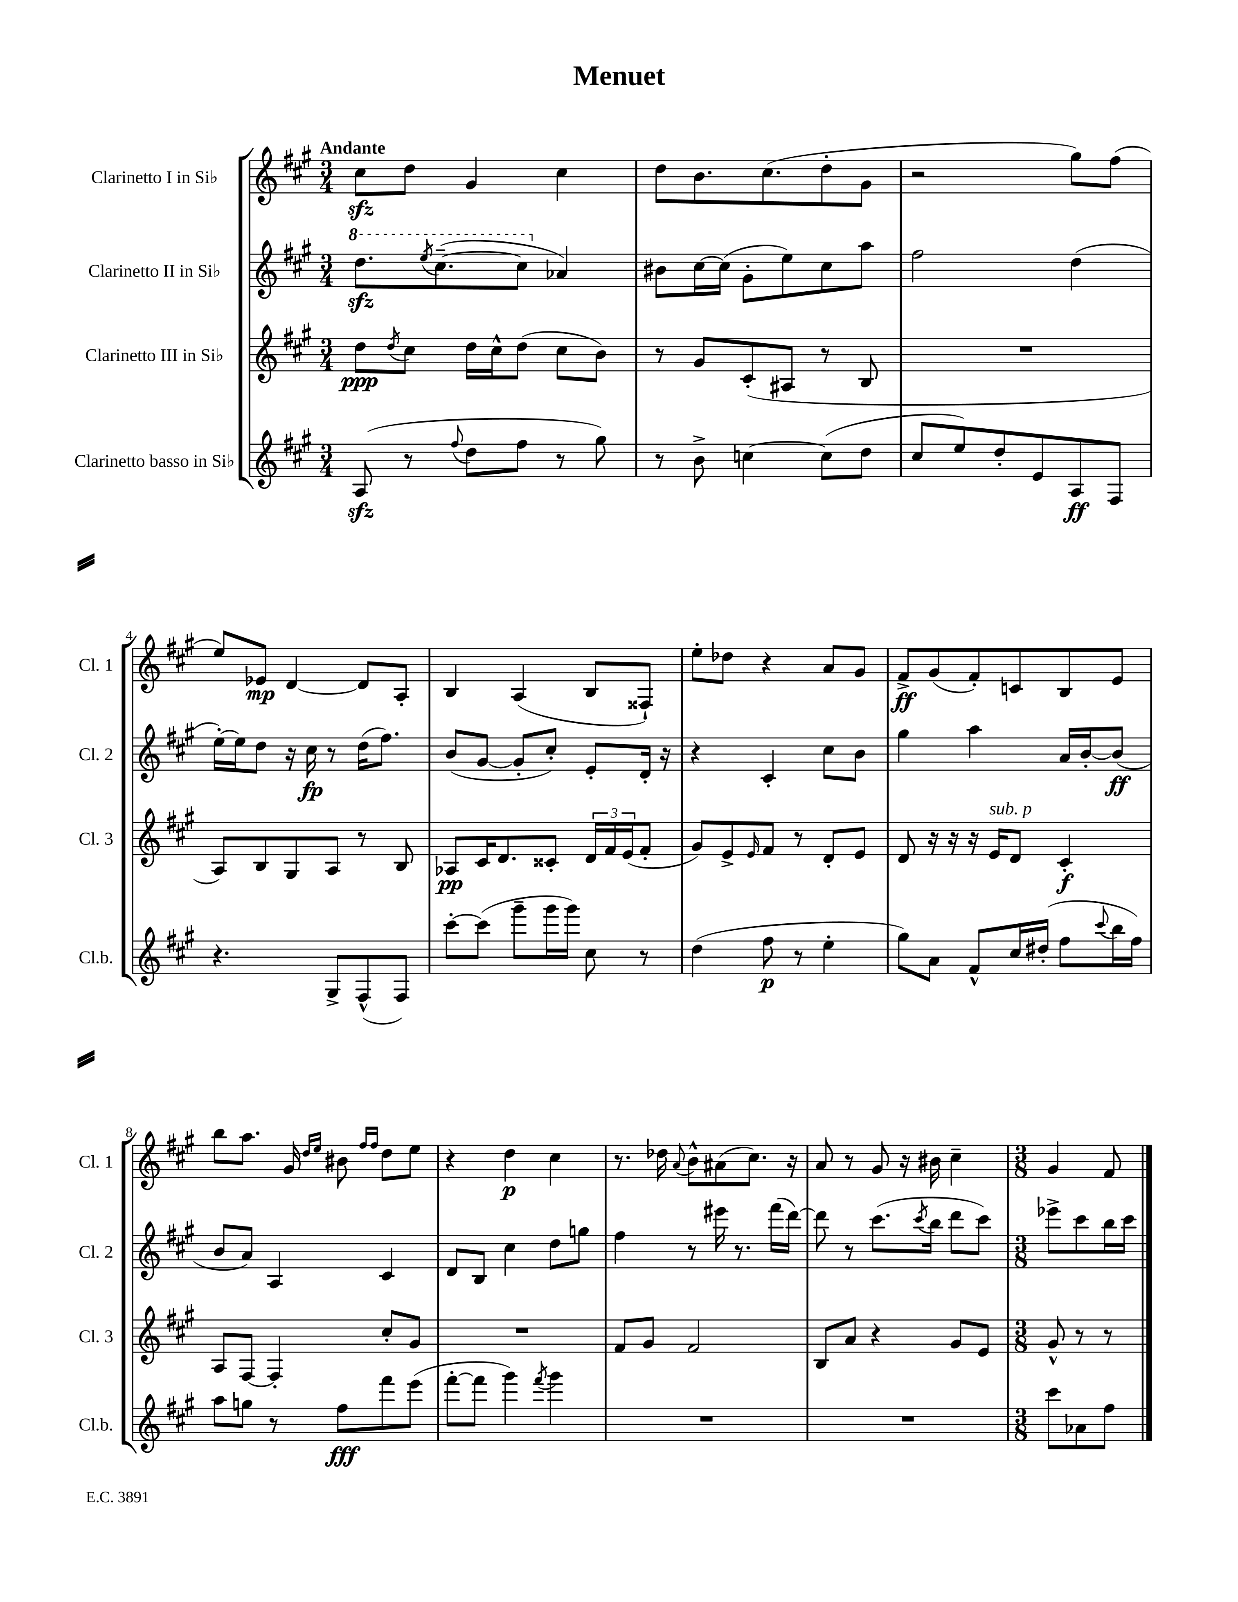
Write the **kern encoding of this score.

**kern	**dynam	**kern	**dynam	**kern	**dynam	**kern	**dynam
*part4	*part4	*part3	*part3	*part2	*part2	*part1	*part1
*staff4	*staff4	*staff3	*staff3	*staff2	*staff2	*staff1	*staff1
*I"Clarinetto basso in Si♭	*	*I"Clarinetto III in Si♭	*	*I"Clarinetto II in Si♭	*	*I"Clarinetto I in Si♭	*
*I'Cl.b.	*	*I'Cl. 3	*	*I'Cl. 2	*	*I'Cl. 1	*
*clefG2	*	*clefG2	*	*clefG2	*	*clefG2	*
*k[f#c#g#]	*	*k[f#c#g#]	*	*k[f#c#g#]	*	*k[f#c#g#]	*
*M3/4	*	*M3/4	*	*M3/4	*	*M3/4	*
*	*	*	*	*8va	*	*	*
=1	=1	=1	=1	=1	=1	=1	=1
!	!	!	!	!	!	!LO:TX:a:B:t=Andante	!
(8Azz/	.	8dd\L	ppp	8.dddzz\L	.	8cc#zz\L	.
.	.	8qdd/	.	.	.	.	.
8r	.	8cc#\J	.	.	.	8dd\J	.
.	.	.	.	8qeee/	.	.	.
.	.	.	.	([8.ccc#~\	.	.	.
8qqff#/	.	.	.	.	.	.	.
8dd\L	.	16dd\LL	.	.	.	4g#/	.
.	.	16cc#^^\J	.	.	.	.	.
8ff#\J	.	(8dd\J	.	8ccc#\J]	.	.	.
*	*	*	*	*X8va	*	*	*
8r	.	8cc#\L	.	4a-X/)	.	4cc#\	.
8gg#\)	.	8b\J)	.	.	.	.	.
=2	=2	=2	=2	=2	=2	=2	=2
8r	.	8r	.	8b#X\L	.	8dd\L	.
8b^\	.	8g#/L	.	[16cc#\L	.	8.b\	.
.	.	.	.	(16cc#\JJ]	.	.	.
[4ccn\	.	(8c#'/	.	8g#'\L	.	.	.
.	.	.	.	.	.	(8.cc#\	.
.	.	8A#X/J	.	8ee\)	.	.	.
(8cc\L]	.	8r	.	8cc#\	.	8dd'\	.
8dd\J	.	8B/	.	8aa\J	.	8g#\J	.
=3	=3	=3	=3	=3	=3	=3	=3
8cc#/L	.	2.r	.	2ff#\	.	2r	.
8ee/)	.	.	.	.	.	.	.
8dd'/	.	.	.	.	.	.	.
8e/	.	.	.	.	.	.	.
8A/	ff	.	.	(4dd\	.	8gg#\L)	.
8F#/J	.	.	.	.	.	(8ff#\J	.
!!LO:LB:g=z
=4	=4	=4	=4	=4	=4	=4	=4
4.r	.	8A/L)	.	[16ee'\LL)	.	8ee/L)	.
.	.	.	.	16ee\J]	.	.	.
.	.	8B/	.	8dd\J	.	8e-X/J	mp
.	.	8G#/	.	16r	.	[4d/	.
.	.	.	.	16cc#\	fp	.	.
8G#^/L	.	8A/J	.	8r	.	.	.
(8F#^^/	.	8r	.	(16dd\KL	.	8d/L]	.
.	.	.	.	8.ff#\J)	.	.	.
8F#/J)	.	8B/	.	.	.	8A'/J	.
=5	=5	=5	=5	=5	=5	=5	=5
[8ccc#'\L	.	8A-X/L	pp	(8b/L	.	4B/	.
(8ccc#\J]	.	16c#/K	.	[8g#/J	.	.	.
.	.	8.d/	.	.	.	.	.
8ggg#~\L	.	.	.	8g#'/L]	.	(4A/	.
16ggg#\L	.	8c##X'/J	.	8cc#'/J)	.	.	.
16ggg#\JJ)	.	.	.	.	.	.	.
8cc#\	.	24d/LL	.	8e'/L	.	8B/L	.
.	.	24f#/	.	.	.	.	.
.	.	(24e/J	.	.	.	.	.
8r	.	8f#'/J	.	16d'/Jk	.	8F##X`/J)	.
.	.	.	.	16r	.	.	.
=6	=6	=6	=6	=6	=6	=6	=6
(4dd\	.	8g#/L)	.	4r	.	8ee'\L	.
.	.	8e^/	.	.	.	8dd-X\J	.
.	.	16qqe/	.	.	.	.	.
8ff#\	p	8f#/J	.	4c#'/	.	4r	.
8r	.	8r	.	.	.	.	.
4ee'\	.	8d'/L	.	8cc#\L	.	8a/L	.
.	.	8e/J	.	8b\J	.	8g#/J	.
=7	=7	=7	=7	=7	=7	=7	=7
8gg#\L)	.	8d/	.	4gg#\	.	8f#^/L	ff
8a\J	.	16r	.	.	.	(8g#/	.
.	.	16r	.	.	.	.	.
8f#^^/L	.	16r	.	4aa\	.	8f#'/)	.
!	!	!LO:TX:a:i:t=sub. p	!	!	!	!	!
.	.	16e/KL	.	.	.	.	.
16cc#/L	.	8d/J	.	.	.	8cn/	.
(16dd#X'/JJ	.	.	.	.	.	.	.
8ff#\L	.	4c#'/	f	16a/LL	.	8B/	.
.	.	.	.	[16b'/J	.	.	.
8qqccc#/	.	.	.	.	.	.	.
16bb\L	.	.	.	(8b/J]	ff	8e/J	.
16ff#\JJ)	.	.	.	.	.	.	.
!!LO:LB:g=z
=8	=8	=8	=8	=8	=8	=8	=8
8aa\L	.	8A/L	.	8b/L	.	8bb\L	.
8ggn\J	.	[8F#/J	.	8a/J)	.	8.aa\J	.
8r	.	4F#'/]	.	4A/	.	.	.
.	.	.	.	.	.	16g#/	.
.	.	.	.	.	.	16qqdd/LL	.
.	.	.	.	.	.	16qqee/JJ	.
8ff#\L	fff	.	.	.	.	8b#X\	.
.	.	.	.	.	.	16qqff#/LL	.
.	.	.	.	.	.	16qqff#/JJ	.
8fff#\	.	8cc#'/L	.	4c#/	.	8dd\L	.
(8eee\J	.	8g#/J	.	.	.	8ee\J	.
=9	=9	=9	=9	=9	=9	=9	=9
[8fff#'\L	.	2.r	.	8d/L	.	4r	.
8fff#\J]	.	.	.	8B/J	.	.	.
4ggg#\)	.	.	.	4cc#\	.	4dd\	p
8qfff#/	.	.	.	.	.	.	.
4ggg#\	.	.	.	8dd\L	.	4cc#\	.
.	.	.	.	8ggn\J	.	.	.
=10	=10	=10	=10	=10	=10	=10	=10
2.r	.	8f#/L	.	4ff#\	.	8.r	.
.	.	8g#/J	.	.	.	.	.
.	.	.	.	.	.	16dd-X\	.
.	.	.	.	.	.	8qqa/	.
.	.	2f#/	.	8r	.	8b^^\L	.
.	.	.	.	16eee#X\	.	(8a#X\	.
.	.	.	.	8.r	.	.	.
.	.	.	.	.	.	8.cc#\J)	.
.	.	.	.	(16fff#\LL	.	.	.
.	.	.	.	[16ddd\JJ)	.	16r	.
=11	=11	=11	=11	=11	=11	=11	=11
2.r	.	8B/L	.	8ddd\]	.	8a/	.
.	.	8a/J	.	8r	.	8r	.
.	.	4r	.	(8.ccc#\L	.	8g#/	.
.	.	.	.	.	.	16r	.
.	.	.	.	8qccc#/	.	.	.
.	.	.	.	16bb\Jk	.	16b#X\	.
.	.	8g#/L	.	8ddd\L	.	4cc#~\	.
.	.	8e/J	.	8ccc#\J)	.	.	.
=12	=12	=12	=12	=12	=12	=12	=12
*M3/8	*	*M3/8	*	*M3/8	*	*M3/8	*
8ccc#\L	.	8g#^^/	.	8eee-X^\L	.	4g#/	.
8a-X\	.	8r	.	8ccc#\	.	.	.
8ff#\J	.	8r	.	16bb\L	.	8f#/	.
.	.	.	.	16ccc#\JJ	.	.	.
==	==	==	==	==	==	==	==
*-	*-	*-	*-	*-	*-	*-	*-
